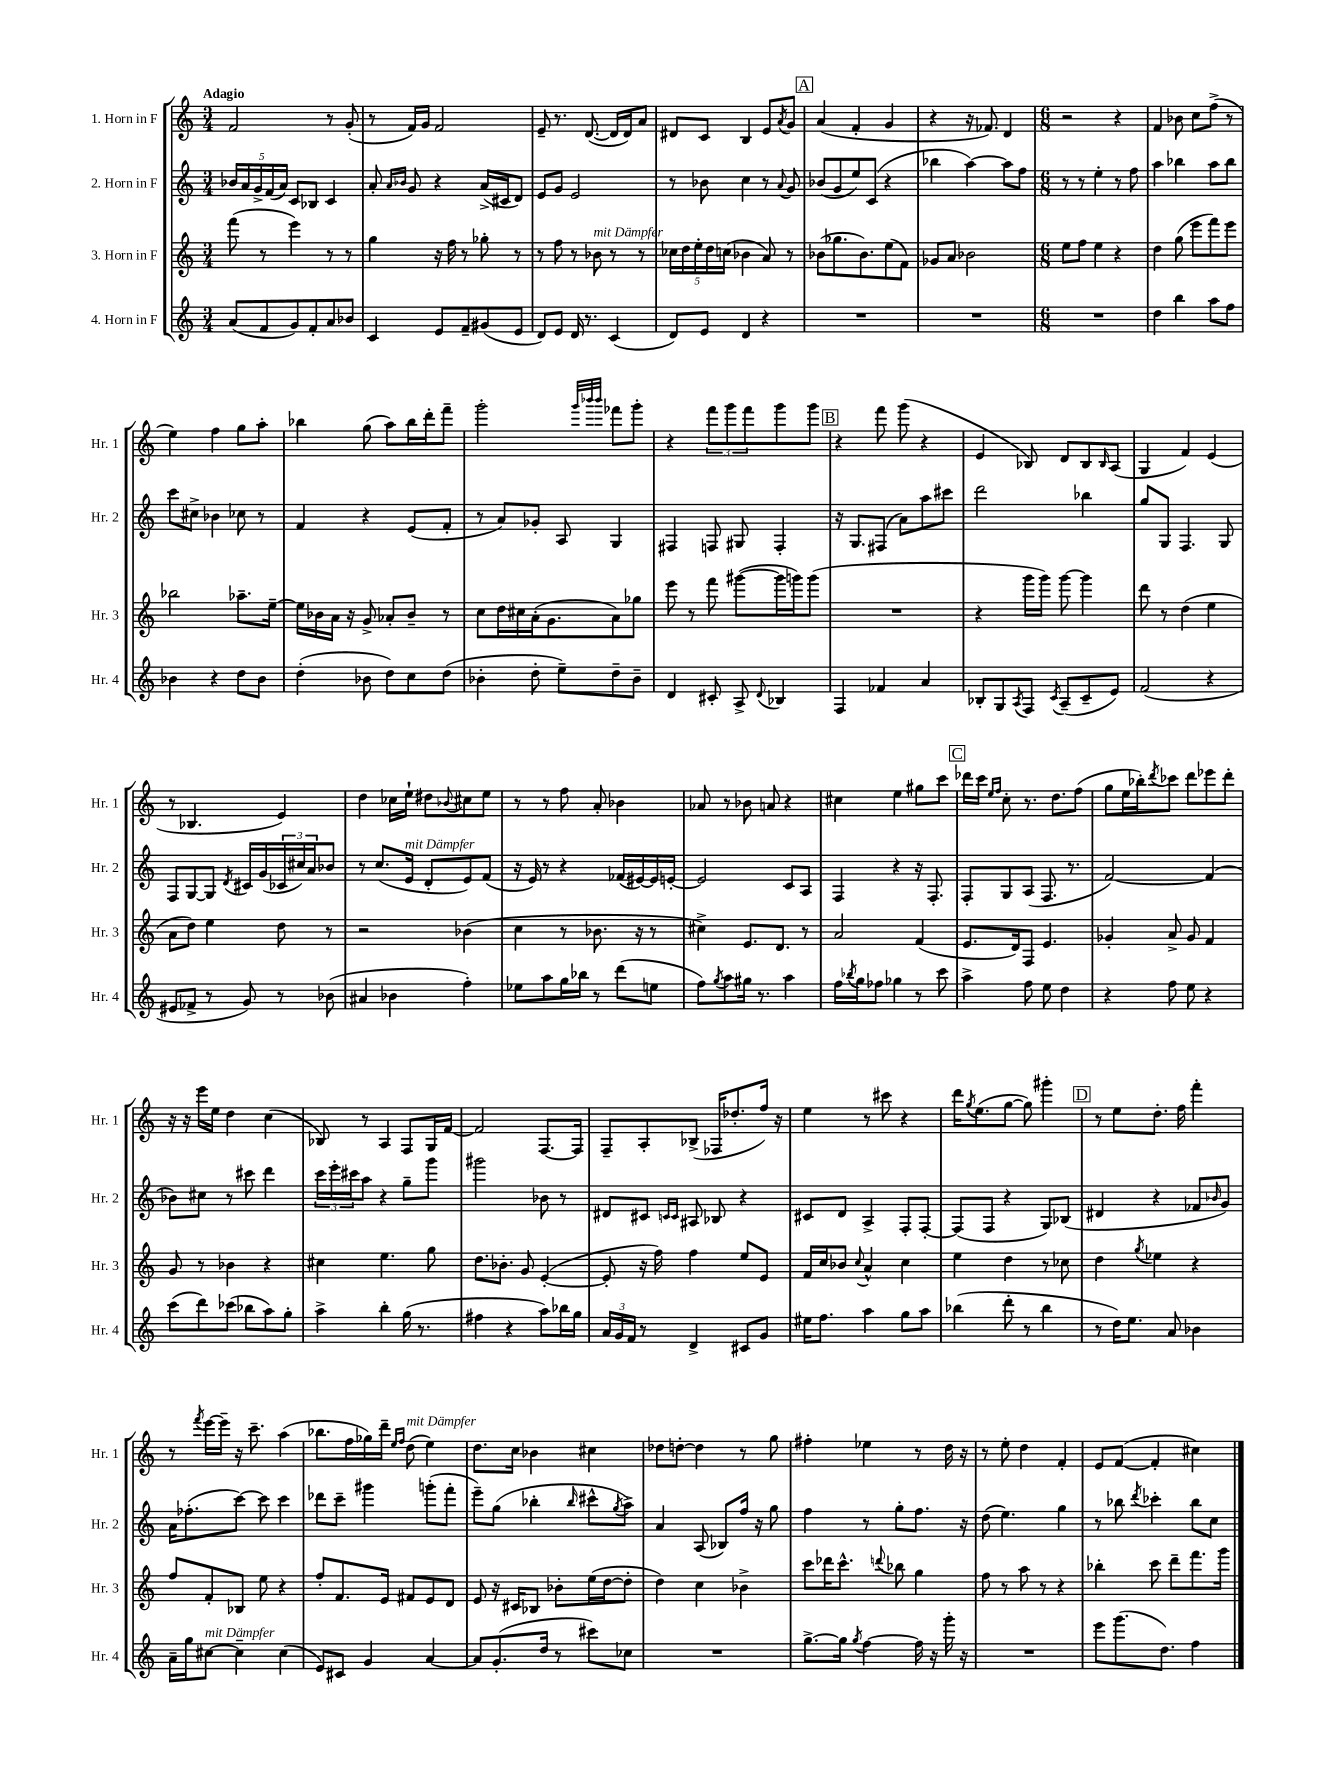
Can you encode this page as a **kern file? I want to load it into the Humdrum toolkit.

**kern	**kern	**kern	**kern
*part4	*part3	*part2	*part1
*staff4	*staff3	*staff2	*staff1
*I"4. Horn in F	*I"3. Horn in F	*I"2. Horn in F	*I"1. Horn in F
*I'Hr. 4	*I'Hr. 3	*I'Hr. 2	*I'Hr. 1
*clefG2	*clefG2	*clefG2	*clefG2
*k[]	*k[]	*k[]	*k[]
*M3/4	*M3/4	*M3/4	*M3/4
=1	=1	=1	=1
!	!	!	!LO:TX:a:B:t=Adagio
(8a/L	(8fff\	20b-X/LL	2f/
.	.	20a/	.
.	.	20g^/	.
8f/	8r	.	.
.	.	(20f/	.
.	.	20a/JJ)	.
8g/)	4eee\)	8c/L	.
8f'/	.	8B-X/J	.
8a/	8r	4c/	8r
8b-X/J	8r	.	(8g'/
=2	=2	=2	=2
4c/	4gg\	8a'/	8r
.	.	16qqa/LL	.
.	.	16qqb-X/JJ	.
.	.	8g/	16f/LL)
.	.	.	16g/JJ
8e/L	16r	4r	2f/
.	16ff\	.	.
8f~/	8r	.	.
(8g#X/	8gg-X'\	(16a^/LL	.
.	.	16c#X/J	.
8e/J	8r	8d/J)	.
=3	=3	=3	=3
8d/L)	8r	8e/L	8e~/
8e/J	8ff\	8g/J	8.r
16d/	8r	2e/	.
8.r	.	.	([8.d/
!	!LO:TX:a:i:t=mit Dämpfer	!	!
.	8b-X\	.	.
(4c/	8r	.	16d/LL]
.	.	.	16d/J)
.	8r	.	8a/J
=4	=4	=4	=4
8d/L)	20cc-X\LL	8r	8d#X/L
.	20dd\	.	.
.	20ee'\	.	.
8e/J	.	8b-X\	8c/J
.	20dd\	.	.
.	(20ccn\JJ	.	.
4d/	4b-X\	4cc\	4B/
4r	8a/)	8r	8e/L
.	.	8qqa/	8qa/
.	8r	8g/	8g/J
!!LO:REH:place=s1:t=A
=5	=5	=5	=5
2.r	(8b-X\L	(8b-X/L	(4a/
.	8.gg-X\	8g/	.
.	.	8ee/)	4f'/
.	8.b-\)	.	.
.	.	(8c/J	.
.	(8ee\	4r	4g/
.	8f\J)	.	.
=6	=6	=6	=6
2.r	8g-X/L	4bb-X\	4r
.	8a/J	.	.
.	2b-X\	[4aa\)	16r
.	.	.	8.f-X/)
.	.	8aa\L]	4d/
.	.	8ff\J	.
=7	=7	=7	=7
*M6/8	*M6/8	*M6/8	*M6/8
2.r	8ee\L	8r	2r
.	8ff\J	8r	.
.	4ee\	4ee'\	.
.	4r	8r	4r
.	.	8ff\	.
=8	=8	=8	=8
4dd\	4dd\	4aa\	4f/
4bb\	(8gg\	4bb-X\	8b-X\
.	8eee\L	.	8cc\L
8aa\L	8fff\)	8aa\L	(8ff^\J
8ff\J	8eee\J	8bb-\J	8r
!!LO:LB:g=z
=9	=9	=9	=9
4b-X\	2bb-X\	8ccc\L	4ee\)
.	.	8cc#X^\J	.
4r	.	4b-X\	4ff\
8dd\L	8.aa-X~\L	8cc-X\	8gg\L
8b-\J	.	8r	8aa'\J
.	[16ee~\Jk	.	.
=10	=10	=10	=10
(4dd'\	16ee\LL]	4f/	4bb-X\
.	16b-X\	.	.
.	16a\JJ	.	.
.	16r	.	.
8b-X\	8g^/	4r	(8gg\
8dd\L)	8a-X'/L	.	8aa\L)
8cc\	8b-~/J	(8e/L	16bb-\L
.	.	.	16ddd'\J
(8dd\J	8r	8f'/J	8fff~\J
=11	=11	=11	=11
4b-X'\	8cc\L	8r	2ggg'\
.	16dd\L	8a/L)	.
.	16cc#X\	.	.
8dd'\	(16a'\J	8g-X'/J	.
.	8.g\	.	.
8ee~\L)	.	8A/	.
.	.	.	32qqggg/LLL
.	.	.	32qqbbb-X/
.	.	.	32qqbbb-/JJJ
8dd~\	8a\)	4G/	8fff-X\L
8b-~\J	8gg-X\J	.	8ggg'\J
=12	=12	=12	=12
4d/	8eee\	4F#X/	4r
.	8r	.	.
8c#X'/	8fff\	8Fn/	12fff\L
.	.	.	12ggg\
8A^/	([8ggg#X\L	8G#X/	.
.	.	.	12fff\
8qqd/	.	.	.
4B-X/	16ggg#\L]	4F'/	8ggg\
.	16gggn\J)	.	.
.	(8ggg\J	.	8ggg\J
!!LO:REH:place=s1:t=B
=13	=13	=13	=13
4F/	2.r	16r	4r
.	.	8.G/L	.
4f-X/	.	(8F#X/J	8fff\
.	.	8a\L)	(8ggg\
4a/	.	8aa\	4r
.	.	8ccc#X\J	.
=14	=14	=14	=14
8B-X'/L	4r	2ddd\	4e/
8G/	.	.	.
8qA/	.	.	.
8F/J	16ggg\LL	.	8B-X/)
.	16ggg\JJ)	.	.
8qc/	.	.	.
(8A~/L	[8ggg\	.	8d/L
8c~/	4ggg\]	4bb-X\	8B-/
.	.	.	16qqB-/
8e/J)	.	.	(8A/J
=15	=15	=15	=15
(2f/	8ddd\	8gg/L	4G/
.	8r	8G/J	.
.	(4dd\	4.F/	4f/)
4r	4ee\	.	(4e/
.	.	8G/	.
!!LO:LB:g=z
=16	=16	=16	=16
8e#X/L	8a\L	8F/L	8r
8f-X^/J	8dd\J)	[8G/	4.B-X/
8r	4ee\	8G/J]	.
.	.	8qd/	.
8g/)	.	16c#X/LL	.
.	.	(16g/	.
8r	8dd\	24c-X/	4e/)
.	.	24cc#X/)	.
.	.	24a/J	.
(8b-X\	8r	8b-X/J	.
=17	=17	=17	=17
4a#X/	2r	8r	4dd\
.	.	(8.cc/L	.
4b-X\	.	.	16cc-X\LL
!	!	!LO:TX:a:i:t=mit Dämpfer	!
.	.	16e/Jk	16ee`\JJ
.	.	8d'/L	8dd#X\L
.	.	.	8qqb-X/
4ff'\)	(4b-X\	8e/)	8cc#X\
.	.	(8f/J	8ee\J
=18	=18	=18	=18
8ee-X\L	4cc\	16r	8r
.	.	16e/)	.
8aa\	.	8r	8r
16gg\L	8r	4r	8ff\
16bb-X\JJ	.	.	.
8r	8.b-X\	.	8a'/
(8ddd\L	.	(16f-X/LL	4b-X\
.	16r	[16e#X/)	.
8een\J	8r	16e#/]	.
.	.	[16en'/JJ	.
=19	=19	=19	=19
8ff\L)	4cc#X^\)	2e/]	8a-X/
8qgg/	.	.	.
8aa\	.	.	8r
16gg#X\Jk	8.e/L	.	8b-X\
8.r	.	.	.
.	.	.	8an/
.	8.d/J	.	.
4aa\	.	8c/L	4r
.	8r	8A/J	.
=20	=20	=20	=20
16ff\LL	2a/	4F/	4cc#X\
8qbb-X/	.	.	.
16gg\J	.	.	.
8ff-X\J	.	.	.
4gg-X\	.	4r	4ee\
8r	(4f/	16r	8gg#X\L
.	.	8.F'/	.
8ccc\	.	.	8ccc\J
!!LO:REH:place=s1:t=C
=21	=21	=21	=21
4aa^\	8.e/L	8F'/L	16ddd-X\LL
.	.	.	16ccc\JJ
.	.	.	16qqee/LL
.	.	.	16qqff/JJ
.	.	8G/	8cc'\
.	16d/k)	.	.
8ff\	8F/J	(8A/J	8.r
8ee\	4.e/	8.F/	.
.	.	.	8.dd\L
4dd\	.	.	.
.	.	8.r	.
.	.	.	(8ff\J
=22	=22	=22	=22
4r	4g-X'/	[2f/)	8gg\L
.	.	.	16ee\L
.	.	.	16bb-X'\J)
.	.	.	8qddd/
8ff\	8a^/	.	8ccc-X\J
8ee\	8g-/	.	8ddd\L
4r	4f/	(4f/]	8eee-X\
.	.	.	8ddd'\J
!!LO:LB:g=z
=23	=23	=23	=23
(8ccc\L	8g/	8b-X\L)	16r
.	.	.	16r
8ddd\)	8r	8cc#X\J	16eee\LL
.	.	.	16ee\JJ
(8ccc-X\J	4b-X\	8r	4dd\
8bb-X\L	.	8ccc#X\	.
8aa\)	4r	4ddd\	(4cc\
8gg'\J	.	.	.
=24	=24	=24	=24
4aa^\	4cc#X\	24ccc\LL	8B-X/)
.	.	24eee'\	.
.	.	24ccc#X\J	.
.	.	8aa\J	8r
4bb'\	4.ee\	4r	4A/
(16gg\	.	8gg~\L	8F/L
8.r	.	.	.
.	8gg\	8ggg\J	16G/L
.	.	.	[16f/JJ
=25	=25	=25	=25
4ff#X\	8.dd\L	2ggg#X\	2f/]
.	8.b-X'\J	.	.
4r	.	.	.
.	8g/	.	.
8aa\L)	([4e'/	8b-X\	[8.F/L
16bb-X\L	.	8r	.
16gg\JJ	.	.	16F/Jk]
=26	=26	=26	=26
24a/LL	8e'/]	8d#X/L	8F~/L
24g/	.	.	.
24f/JJ	.	.	.
8r	16r	8c#X/J	8A'/
.	16ff\)	.	.
.	.	16qqcn/LL	.
.	.	16qqc/JJ	.
4d^/	4ff\	8A#X/	(8B-X^/J
.	.	8B-X/	16F-X/KL
.	.	.	8.dd-X'/
8c#X/L	8ee/L	4r	.
8g/J	8e/J	.	16ff/Jk)
.	.	.	16r
=27	=27	=27	=27
16ee#X\KL	16f/LL	8c#X/L	4ee\
8.ff\J	16cc/J	.	.
.	8b-X/J	8d/J	.
.	8qqcc/	.	.
4aa\	4a^^/	4A^/	8r
.	.	.	8ccc#X\
8gg\L	4cc\	8F'/L	4r
8aa\J	.	[8F'/J	.
=28	=28	=28	=28
(4bb-X\	4ee\	(8F/L]	16ddd\KL
.	.	.	8qgg/
.	.	.	(8.ee\
.	.	8F/J	.
8ddd'\	4dd\	4r	[8gg\J
8r	.	.	8gg\])
4bb-\	8r	8G/L)	4ggg#X'\
.	8cc-X\	(8B-X/J	.
!!LO:REH:place=s1:t=D
=29	=29	=29	=29
8r	4dd\	4d#X/	8r
16dd\KL)	.	.	8ee\L
8.ee\J	.	.	.
.	8qgg/	.	.
.	4ee-X\	4r	8.dd'\J
8a/	.	.	.
.	.	.	16ff\
4b-X\	4r	8f-X/L	4fff'\
.	.	16qqb-X/	.
.	.	8g/J)	.
!!LO:LB:g=z
=30	=30	=30	=30
16a~\LL	8ff/L	16a\KL	8r
16gg\J	.	(8.ff-X'\	.
.	.	.	8qfff/
!LO:TX:a:i:t=mit Dämpfer	!	!	!
[8cc#X\J	8f'/	.	[16eee\LL
.	.	.	16eee~\JJ]
4cc#~\]	8B-X/J	[8ccc\J)	16r
.	.	.	8.ccc~\
.	8ee\	8ccc\]	.
(4cc#\	4r	4ccc\	(4aa\
=31	=31	=31	=31
8e/L)	8ff'/L	8ddd-X\L	8.bb-X\L
8c#X/J	8.f/	8ccc~\J	.
.	.	.	16ff\L
4g/	.	4ggg#X\	16gg-X\)
.	16e/Jk	.	16ddd~\JJ
.	.	.	16qqee/LL
.	.	.	16qqff/JJ
!	!	!	!LO:TX:a:i:t=mit Dämpfer
.	8f#X/L	.	(8dd\
[4a/	8e/	(8gggn'\L	4ee\)
.	8d/J	8fff'\J	.
=32	=32	=32	=32
8a/L]	8e/	8eee~\L)	8.dd\L
(8.g'/	16r	(8gg\J	.
.	16c#X/KL	.	16cc\Jk
.	8B-X/J	4bb-X'\	4b-X\
16dd/Jk	.	.	.
8r	8b-X'\L	.	.
.	.	16qqbb-/	.
8ccc#X\L)	(16ee\L	8ccc#X^^\L	4cc#X\
.	[16dd\J	.	.
.	.	8qgg/	.
8cc-X\J	8dd'\J]	8aa^\J)	.
=33	=33	=33	=33
2.r	4dd\)	4a/	8dd-X\L
.	.	.	[8ddn'\J
.	4cc\	(8A/	4dd\]
.	.	8B-X/L)	.
.	4b-X^\	16ff/Jk	8r
.	.	16r	.
.	.	8gg\	8gg\
=34	=34	=34	=34
[8.gg^\L	8ccc\L	4ff\	4ff#X'\
.	16ddd-X\K	.	.
16gg\Jk]	8.ccc^^\J	.	.
8qgg/	.	.	.
[4ff\	.	8r	4ee-X\
.	8qqdddn/	.	.
.	8bb-X\	8gg'\L	.
16ff\]	4gg\	8.ff\J	8r
16r	.	.	.
16ggg'\	.	.	16dd\
16r	.	16r	16r
=35	=35	=35	=35
2.r	8ff\	(8dd\	8r
.	8r	4.ee\)	8ee'\
.	8aa\	.	4dd\
.	8r	.	.
.	4r	4gg\	4f'/
=36	=36	=36	=36
8eee\L	4bb-X'\	8r	8e/L
(8.ggg\	.	8bb-X\	([8f/J
.	.	8qddd/	.
.	8ccc\	4ccc-X'\	4f'/]
8.dd\J)	.	.	.
.	8ddd~\L	.	.
4ff\	8.fff\	8bb-\L	4cc#X\)
.	.	8cc\J	.
.	16ggg\Jk	.	.
==	==	==	==
*-	*-	*-	*-
